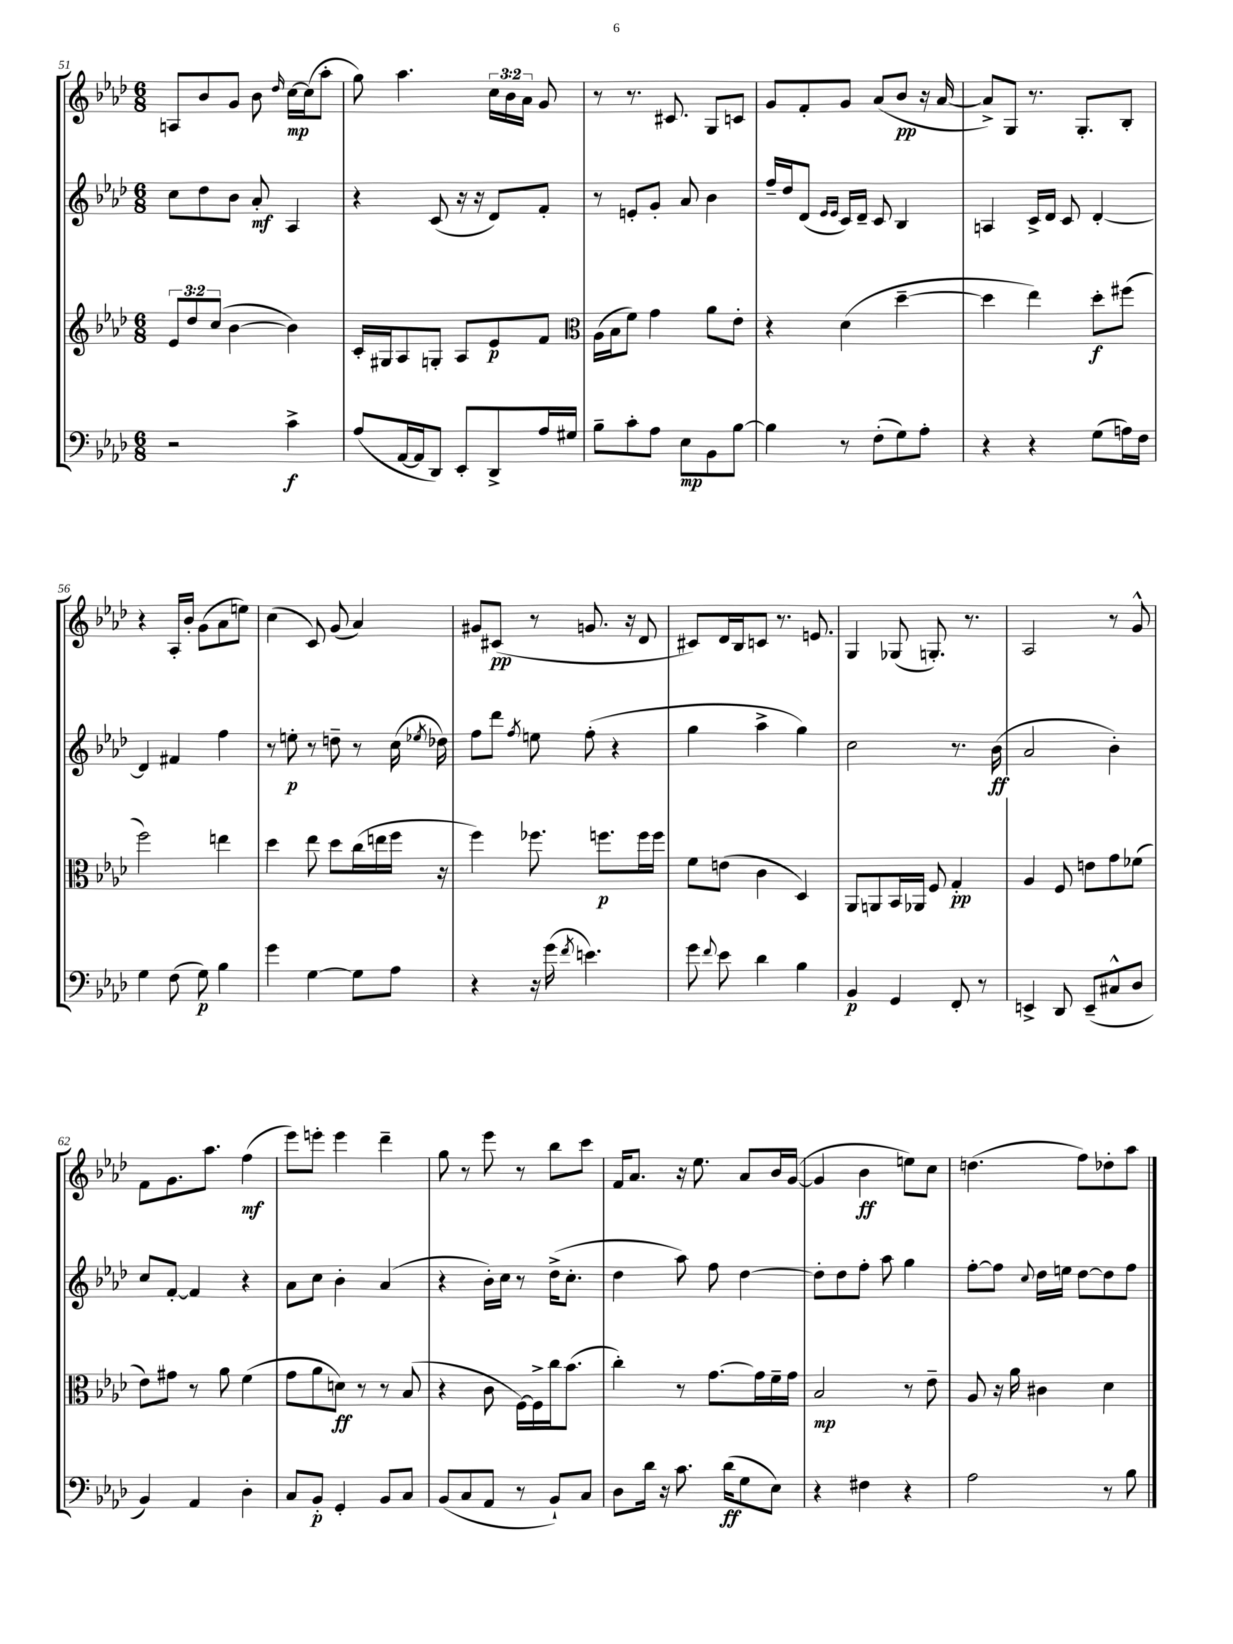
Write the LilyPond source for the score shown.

<<
\new StaffGroup <<
\new Staff = "s0" {
    \clef treble \key aes \major \numericTimeSignature \time 6/8 \override Staff.TupletNumber.text = #tuplet-number::calc-fraction-text
    \autoBeamOff a8[ bes'8 g'8] bes'8 \grace { des''16 } c''16[~\mp c''16( aes''8]-. |
    g''8) aes''4. \tuplet 3/2 { c''16[ bes'16 aes'16] } g'8 |
    r8 r8. cis'8. g8[ c'8] |
    g'8[ f'8-. g'8] aes'8[( bes'8]\pp r16 aes'16~ |
    aes'8[->) g8] r8. g8.[-. bes8]-. |
    r4 aes16[-. bes'16]-. g'8[( aes'8 e''8]) |
    c''4( c'8) g'8( aes'4) |
    gis'8[ cis'8]\pp( r8 g'8. r16 des'8 |
    cis'8[) des'16 bes16 c'8] r8. e'8. |
    g4 ges8( g8.-.) r8. |
    aes2 r8 g'8-^ |
    f'8[ g'8. aes''8.] f''4\mf( |
    ees'''8[) e'''8]-. e'''4 des'''4-- |
    g''8 r8 ees'''8 r8 bes''8[ c'''8] |
    f'16[ aes'8.] r16 ees''8. aes'8[ bes'16 g'16]~( |
    g'4 bes'4\ff e''8[) c''8] |
    d''4.( f''8[) des''8-. aes''8] \bar "|." |
}
\new Staff = "s1" {
    \clef treble \key aes \major \numericTimeSignature \time 6/8
    \autoBeamOff c''8[ des''8 bes'8] aes'8-.\mf aes4 |
    r4 c'8( r16 r16 des'8[) f'8]-. |
    r8 e'8[-. g'8]-. aes'8 bes'4 |
    f''16[-- des''16 des'8]( \grace { ees'16[ ees'16] } c'16[) des'16]-- c'8 bes4 |
    a4 c'16[-> des'16] c'8 des'4~-. |
    des'4 fis'4 f''4 |
    r8 e''8-.\p r8 d''8-- r8 c''16( \acciaccatura { ees''8 } des''16) |
    f''8[ des'''8] \acciaccatura { f''8 } e''8 f''8-.( r4 |
    g''4 aes''4-> g''4) |
    c''2 r8. bes'16\ff( |
    aes'2 bes'4-.) |
    c''8[ f'8]~-. f'4 r4 |
    aes'8[ c''8] bes'4-. aes'4( |
    r4 bes'16[-.) c''16] r8 des''16[->( c''8.]-. |
    des''4 aes''8) f''8 des''4~ |
    des''8[-. des''8 f''8]-. aes''8 g''4 |
    f''8[~-. f''8] \appoggiatura { c''8 } des''16[ e''16] des''8[~ des''8 f''8] \bar "|." |
}
\new Staff = "s2" {
    \clef treble \key aes \major \numericTimeSignature \time 6/8 \override Staff.TupletNumber.text = #tuplet-number::calc-fraction-text
    \autoBeamOff \tuplet 3/2 { ees'8[ des''8 c''8]( } bes'4~ bes'4) |
    c'16[-. gis16 aes8 g8]-. aes8[ ees'8\p f'8] |
    \clef alto aes16[( bes16 f'8]) g'4 aes'8[ ees'8]-. |
    r4 des'4( des''4~-- |
    des''4 ees''4) des''8[-.\f fis''8]( |
    f''2) e''4 |
    des''4 ees''8 des''8[ c''16( e''16 f''16] r16 |
    f''4) fes''8. f''8.[\p f''16 f''16] |
    f'8[ e'8]( c'4 des4) |
    aes,8[ a,8 bes,16 aes,16] f8 g4-.\pp |
    aes4 f8 e'8[ g'8 fes'8]( |
    ees'8[) gis'8] r8 aes'8 f'4( |
    g'8[ aes'8 d'8]\ff) r8 r8 bes8( |
    r4 c'8 f16[~) f16-> c''16 bes'8.]( |
    c''4-.) r8 g'8.[~ g'16 f'16-- g'16] |
    bes2\mp r8 ees'8-- |
    aes8 r16 aes'16 cis'4 des'4 \bar "|." |
}
\new Staff = "s3" {
    \clef bass \key aes \major \numericTimeSignature \time 6/8
    \autoBeamOff r2 c'4->\f |
    aes8[( aes,16~ aes,16 des,8]) ees,8[-. des,8-> aes16 gis16] |
    bes8[-- c'8-. aes8] ees8[\mp bes,8 bes8]~ |
    bes4 r8 f8[-.( g8) aes8]-. |
    r4 r4 g8[( a16) f16] |
    g4 f8( g8\p) bes4 |
    g'4 g4~ g8[ aes8] |
    r4 r16 g'16( \acciaccatura { f'8 } e'4.) |
    g'8 \appoggiatura { f'8 } ees'8 des'4 bes4 |
    bes,4\p g,4 f,8-. r8 |
    e,4-> des,8 e,8[--( cis8-^ des8] |
    bes,4) aes,4 des4-. |
    c8[ bes,8]-.\p g,4-. bes,8[ c8] |
    bes,8[( c8 aes,8] r8 bes,8[-!) c8] |
    des8[ des'16] r16 c'8. des'16[\ff( g8 ees8]) |
    r4 fis4 r4 |
    aes2 r8 bes8 \bar "|." |
}
>>
>>
\layout { \context { \Score currentBarNumber = #51 } }
